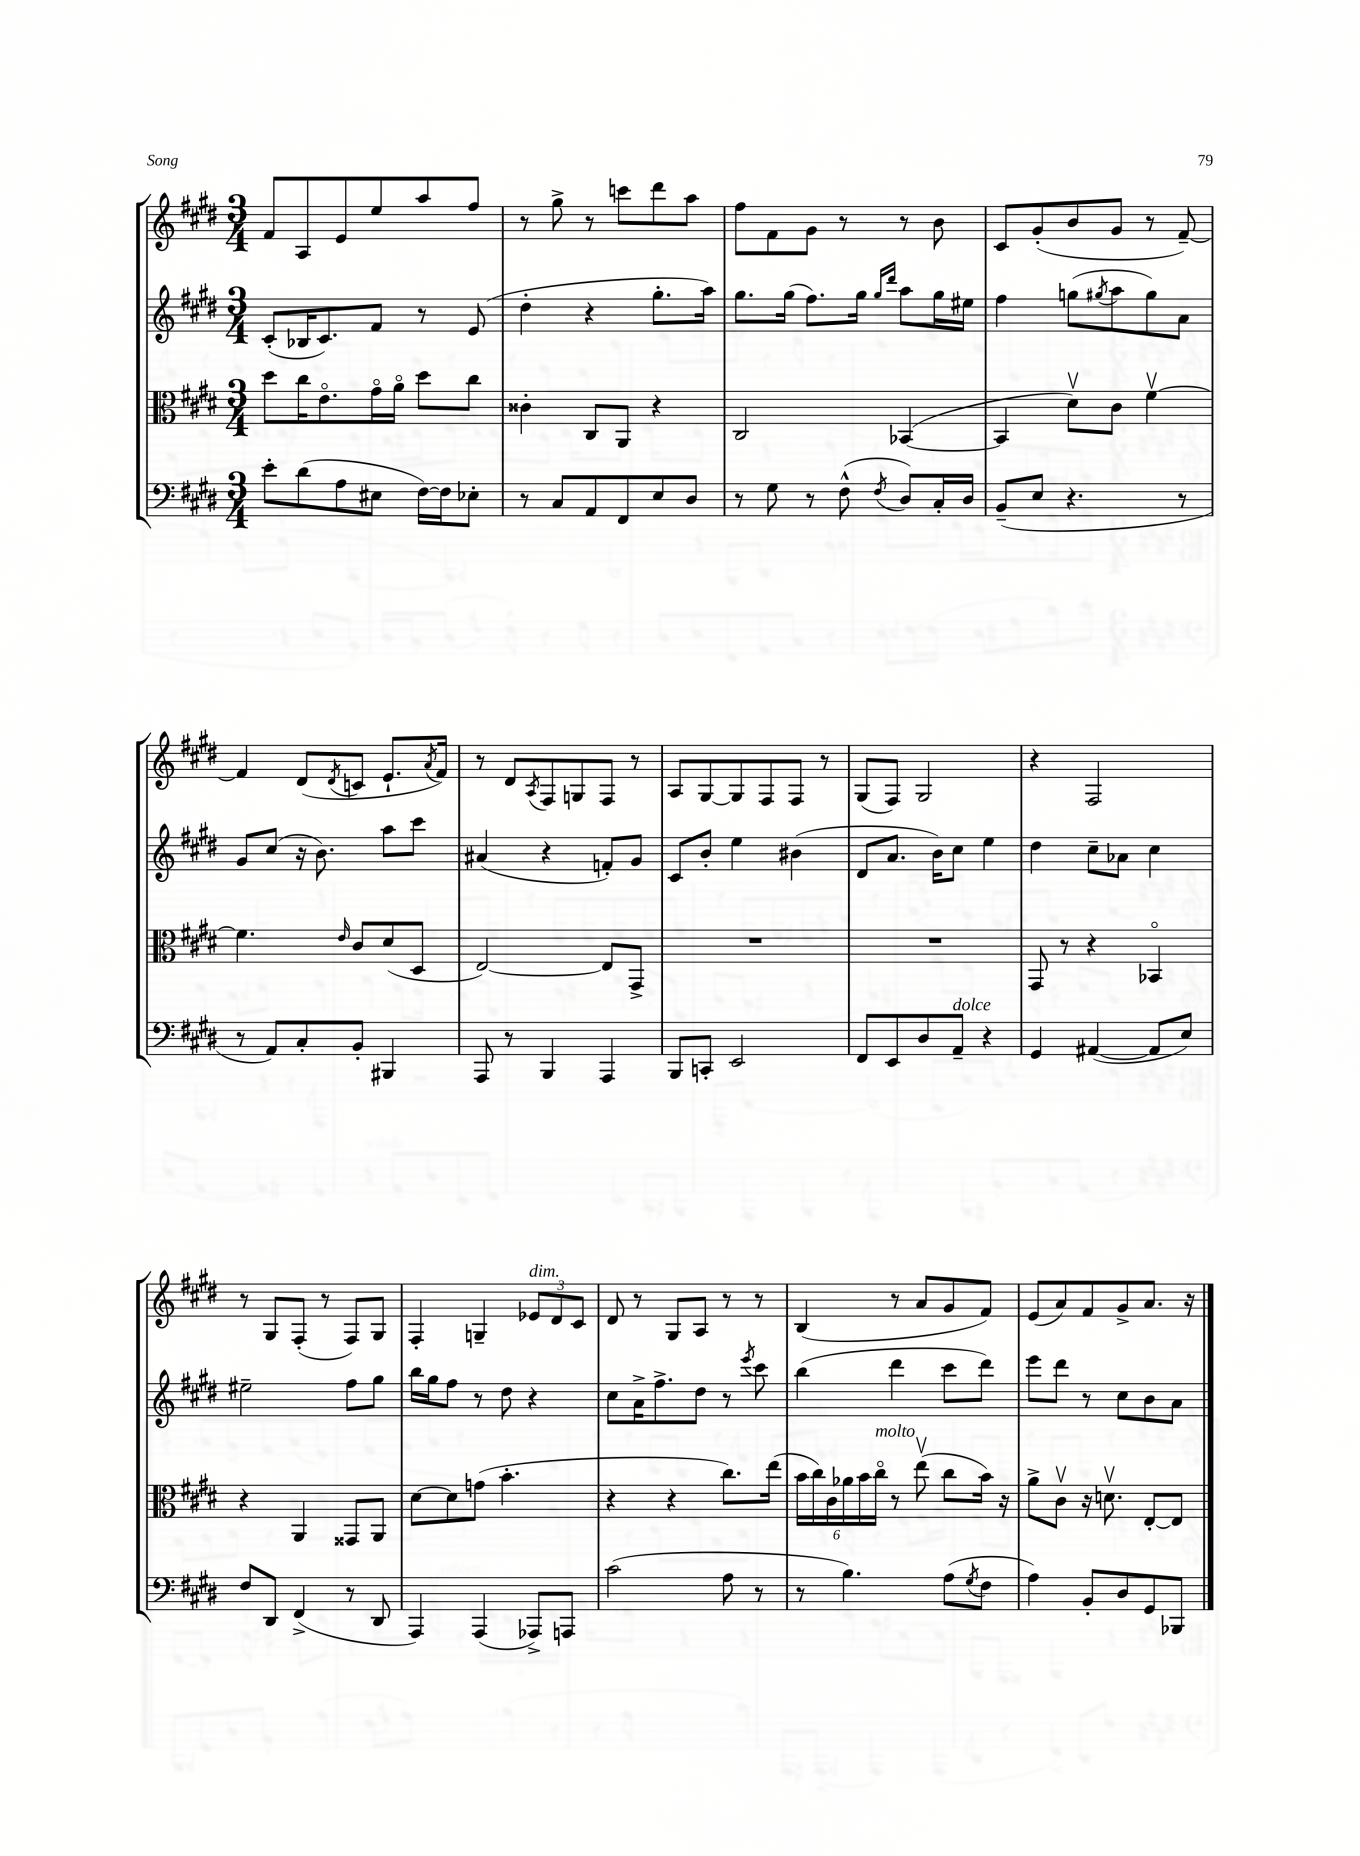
<<
\new StaffGroup <<
\new Staff = "s0" {
    \clef treble \key e \major \numericTimeSignature \time 3/4
    fis'8 a8 e'8 e''8 a''8 fis''8 |
    r8 gis''8-> r8 c'''8 dis'''8 a''8 |
    fis''8 fis'8 gis'8 r8 r8 b'8 |
    cis'8 gis'8-.( b'8 gis'8 r8 fis'8~--) |
    fis'4 dis'8( \acciaccatura { dis'8 } c'8 e'8.-! \acciaccatura { a'8 } fis'16) |
    r8 dis'8 \acciaccatura { a8 } fis8 g8 fis8 r8 |
    a8 gis8~ gis8 fis8 fis8 r8 |
    gis8( fis8) gis2 |
    r4 fis2 |
    r8 gis8 fis8-.( r8 fis8) gis8 |
    fis4-. g4-- \tuplet 3/2 { ees'8^\markup { \italic "dim." } dis'8 cis'8 } |
    dis'8 r8 gis8 a8 r8 r8 |
    b4( r8 a'8 gis'8 fis'8) |
    e'8( a'8) fis'8 gis'8-> a'8. r16 \bar "|." |
}
\new Staff = "s1" {
    \clef treble \key e \major \numericTimeSignature \time 3/4
    cis'8-.( bes16 cis'8.) fis'8 r8 e'8( |
    dis''4-. r4 gis''8.-. a''16) |
    gis''8. gis''16( fis''8.) gis''16 \grace { gis''16 dis'''16 } a''8 gis''16 eis''16 |
    fis''4 g''8( \acciaccatura { gis''8 } a''8 gis''8) a'8 |
    gis'8 cis''8( r16 b'8.) a''8 cis'''8 |
    ais'4( r4 f'8-.) gis'8 |
    cis'8 b'8-. e''4 bis'4( |
    dis'8 a'8. b'16) cis''8 e''4 |
    dis''4 cis''8-- aes'8 cis''4 |
    eis''2-- fis''8 gis''8 |
    b''16 gis''16 fis''8 r8 dis''8 r4 |
    cis''8 a'16-> fis''8.-> dis''8 r8 \acciaccatura { e'''8 } cis'''8 |
    b''4( dis'''4 cis'''8 dis'''8) |
    e'''8 dis'''8 r8 cis''8 b'8 a'8 \bar "|." |
}
\new Staff = "s2" {
    \clef alto \key e \major \numericTimeSignature \time 3/4
    dis''8 cis''16 e'8.\flageolet gis'16\flageolet a'16\flageolet dis''8 cis''8 |
    cisis'4-. cis8 a,8 r4 |
    cis2 bes,4~( |
    bes,4 dis'8\upbow) cis'8 fis'4~\upbow |
    fis'4. \grace { e'16 } cis'8 dis'8( dis8 |
    e2~) e8 gis,8-> |
    R2. |
    R2. |
    gis,8 r8 r4 bes,4\flageolet |
    r4 a,4 gisis,8 a,8 |
    dis'8~ dis'8 g'8( b'4.-. |
    r4 r4 cis''8.) e''16( |
    \tuplet 6/4 { b'16 cis''16) cis'16 aes'16 b'16 cis''16\flageolet^\markup { \italic "molto" } } r8 e''8\upbow( cis''8 b'16) r16 |
    a'8-> cis'8\upbow r16 d'8.\upbow e8~-. e8 \bar "|." |
}
\new Staff = "s3" {
    \clef bass \key e \major \numericTimeSignature \time 3/4
    e'8-. dis'8( a8 eis8 fis16~) fis16 ees8-. |
    r8 cis8 a,8 fis,8 e8 dis8 |
    r8 gis8 r8 fis8-^( \acciaccatura { fis8 } dis8) cis16-. dis16 |
    b,8--( e8 r4. r8 |
    r8 a,8) cis8-. b,8-. bis,,4 |
    a,,8 r8 b,,4 a,,4 |
    b,,8 c,8-. e,2 |
    fis,8 e,8 dis8 a,8--^\markup { \italic "dolce" } r4 |
    gis,4 ais,4~( ais,8 e8) |
    fis8 dis,8 fis,4->( r8 dis,8 |
    a,,4) a,,4( aes,,8->) a,,8 |
    cis'2( a8 r8 |
    r8 b4.) a8( \acciaccatura { gis8 } fis8 |
    a4) b,8-. dis8 gis,8 bes,,8 \bar "|." |
}
>>
>>
\layout { \context { \Score \remove "Bar_number_engraver" } }
